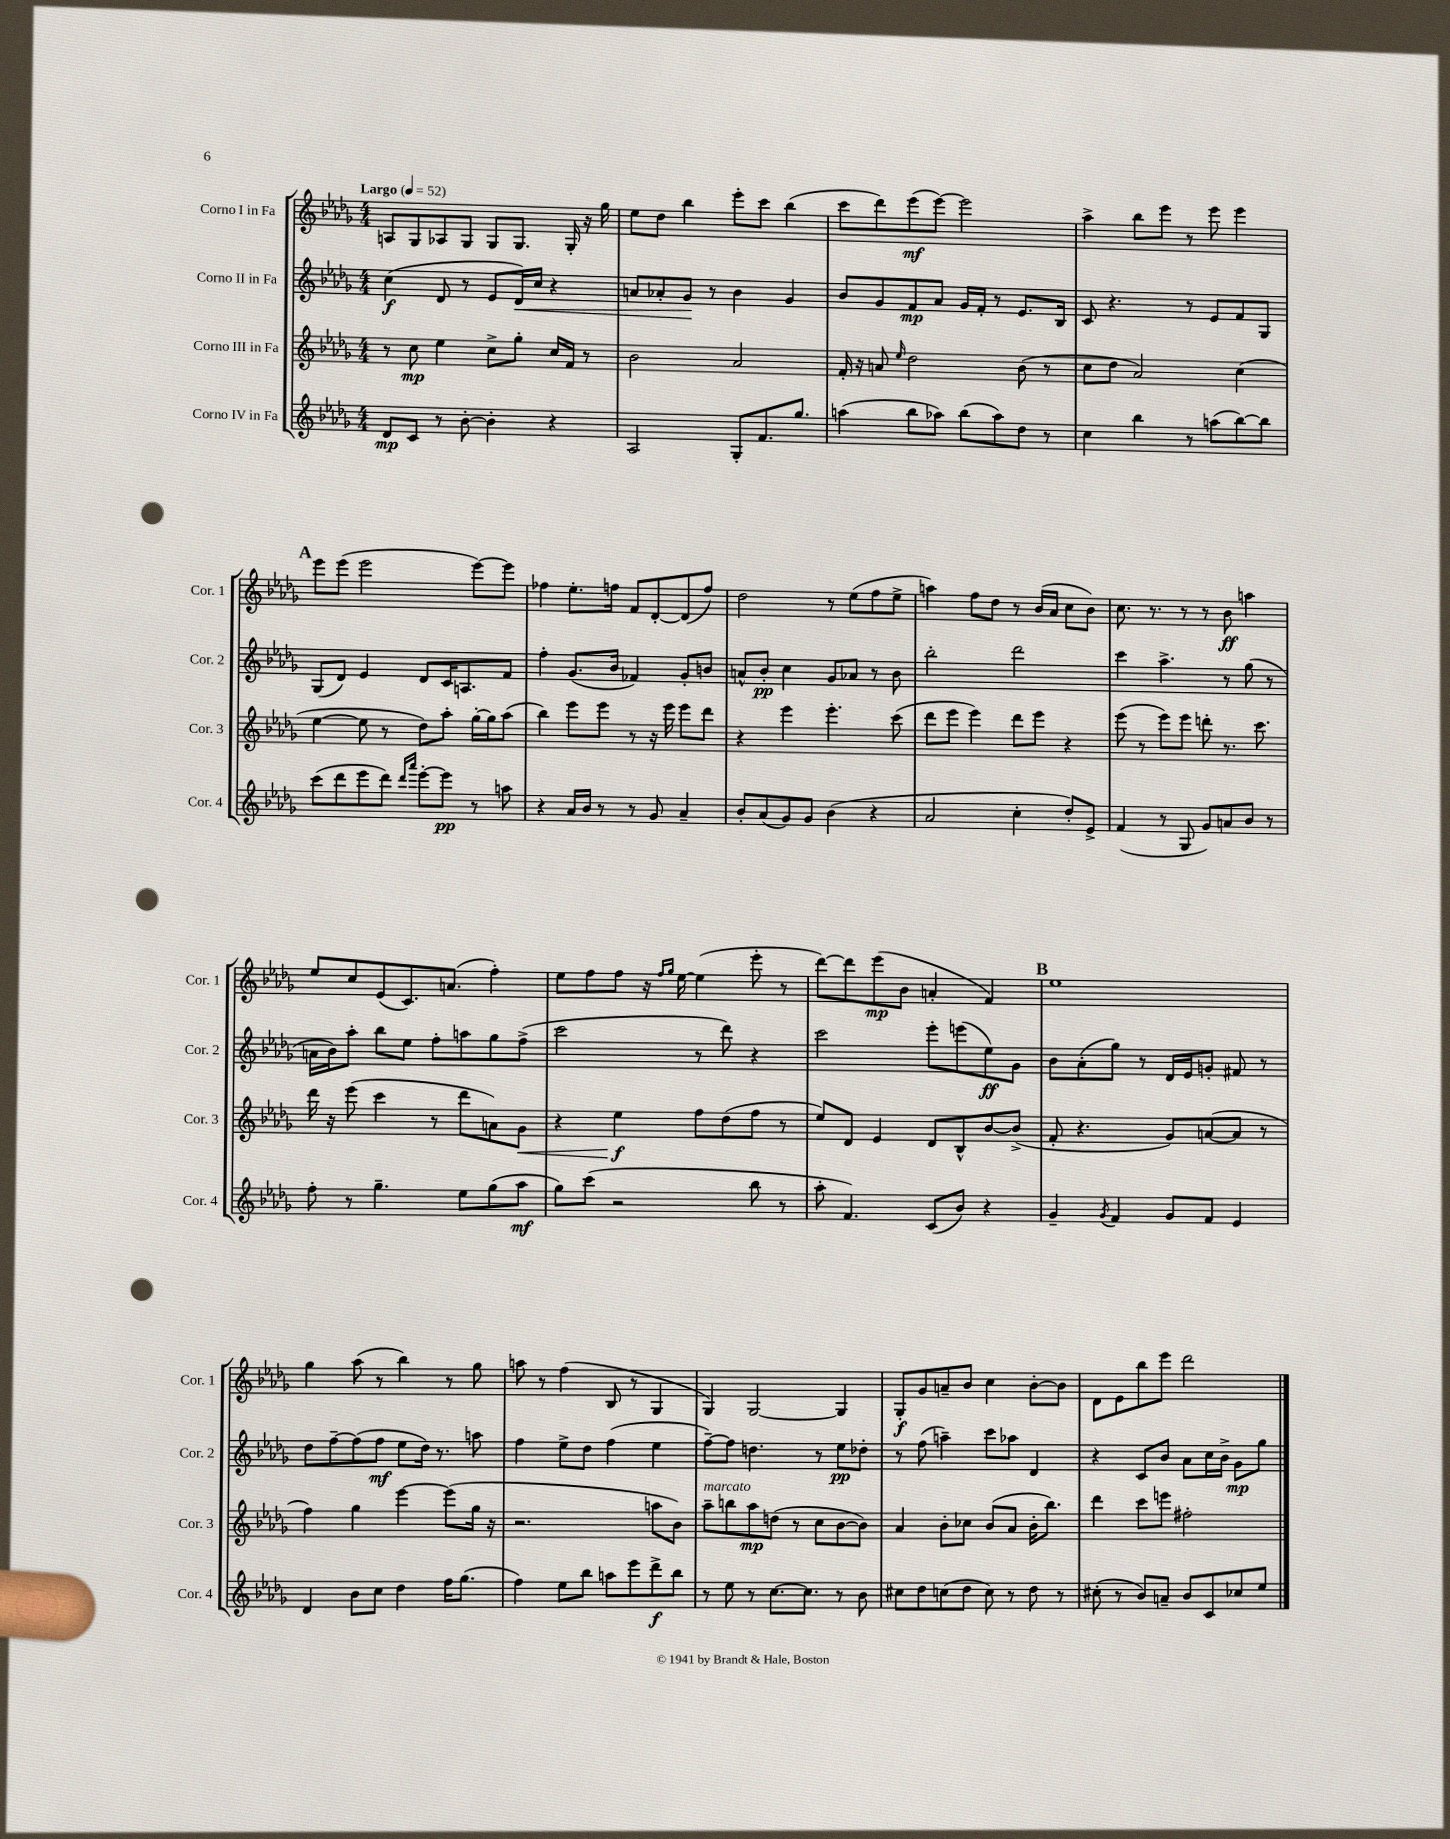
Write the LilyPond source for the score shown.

<<
\new StaffGroup <<
\new Staff = "s0" \with { instrumentName = "Corno I in Fa" shortInstrumentName = "Cor. 1" } {
    \clef treble \key des \major \numericTimeSignature \time 4/4 \tempo "Largo" 4 = 52
    a8 ges8 aes8 ges8 ges8 ges8. ges16-. r16 ges''16 |
    ees''8 des''8 bes''4 ees'''8-. c'''8 bes''4( |
    c'''8 des'''8) ees'''8\mf( ees'''8~) ees'''2 |
    aes''4-> bes''8 ees'''8 r8 ees'''8 ees'''4 |
    \mark \markup { \bold "A" } ees'''8 ees'''8( ees'''2 ees'''8~) ees'''8 |
    fes''4 ees''8.-. f''16 f'8 des'8~-. des'8( f''8) |
    des''2 r8 ees''8( f''8 ees''8-> |
    a''4) f''8 des''8 r8 bes'16( aes'16 c''8 bes'8) |
    c''8. r8. r8 r8 bes'8\ff a''4 |
    ees''8 c''8 ees'8( c'8.) a'8.( f''4-.) |
    ees''8 f''8 f''8 r16 \grace { f''16 ges''16 } ees''16~ ees''4( ees'''8-. r8 |
    des'''8~) des'''8 ees'''8\mp( bes'8 a'4-. f'4) |
    \mark \markup { \bold "B" } ees''1 |
    ges''4 aes''8( r8 bes''4) r8 ges''8 |
    a''8 r8 f''4( bes8 r8 ges4 |
    ges4) ges2~ ges4 |
    ges8-.\f ges'8 a'8-- bes'8 c''4 bes'8~-. bes'8 |
    des'8 ees'8 bes''8 ees'''8 des'''2 \bar "|." |
}
\new Staff = "s1" \with { instrumentName = "Corno II in Fa" shortInstrumentName = "Cor. 2" } {
    \clef treble \key des \major \numericTimeSignature \time 4/4
    c''4\f( des'8 r8 ees'8 des'16\<) c''16 r4 |
    a'8 aes'8-. ges'8\! r8 bes'4 ges'4 |
    bes'8 ges'8 f'8\mp aes'8 ges'16 f'16-. r8 ees'8. bes16 |
    c'8 r4. r8 ees'8 f'8 ges8 |
    \mark \markup { \bold "A" } ges8( des'8) ees'4 des'8 c'16 a8. f'8 |
    f''4-. ges'8.( bes'16 fes'4) ges'8-. b'8 |
    a'8-^ bes'8-.\pp c''4 ges'8 aes'8 r8 bes'8 |
    bes''2-. des'''2 |
    c'''4 aes''4.-> r8 ges''8( r8 |
    a'16 bes'16) aes''8-. bes''8 ees''8 f''8-. a''8 ges''8 f''8->( |
    c'''2 r8 des'''8) r4 |
    c'''2 ees'''8-. e'''8( ees''8\ff) ges'8 |
    \mark \markup { \bold "B" } bes'8 aes'8-.( ges''8) r8 des'16 ees'16 g'8-. fis'8 r8 |
    des''8 f''8~-- f''8( f''8\mf ees''8 des''16) r8. a''8 |
    f''4 ees''8-> des''8 f''4( ees''4 |
    f''8~--) f''8 d''4. r8 ees''8\pp des''8-. |
    r8 f''8( a''4--) c'''8 aes''8 des'4 |
    r4 c'8 bes'8 aes'8 c''16 bes'16-> ges'8\mp ges''8 \bar "|." |
}
\new Staff = "s2" \with { instrumentName = "Corno III in Fa" shortInstrumentName = "Cor. 3" } {
    \clef treble \key des \major \numericTimeSignature \time 4/4
    r8 c''8\mp ees''4 c''8-> ges''8-. c''16 f'16 r8 |
    bes'2 aes'2 |
    f'16-. r16 a'8 \grace { ees''16 } des''2 bes'8( r8 |
    c''8 des''8 aes'2) c''4( |
    \mark \markup { \bold "A" } ees''4~ ees''8 r8 des''8) aes''8-. ges''16~-. ges''16 aes''8( |
    bes''4) ees'''8 ees'''8 r8 r16 ees'''16 ees'''8 des'''8 |
    r4 ees'''4 ees'''4.-. c'''8( |
    des'''8 ees'''8 ees'''4) des'''8 ees'''8 r4 |
    ees'''8( r8 ees'''8) ees'''8 d'''8-. r8. c'''8. |
    des'''16 r16 ees'''8( c'''4 r8 des'''8 a'8) ges'8\< |
    r4 ees''4\f\! f''8 des''8( f''8 r8 |
    ees''8) des'8 ees'4 des'8 bes8-^ bes'8~ bes'8->( |
    \mark \markup { \bold "B" } f'8-. r4. ges'8) a'8~( a'8 r8 |
    f''4) ges''4 ees'''4~ ees'''8( ges''16 r16 |
    r2. a''8 bes'8) |
    aes''8--^\markup { \italic "marcato" } b''8 aes''8\mp d''8( r8 c''8 bes'8~ bes'8) |
    aes'4 bes'8-. ces''8 bes'8( aes'8 bes'16-. bes''8.) |
    des'''4 c'''8 e'''8 fis''2-. \bar "|." |
}
\new Staff = "s3" \with { instrumentName = "Corno IV in Fa" shortInstrumentName = "Cor. 4" } {
    \clef treble \key des \major \numericTimeSignature \time 4/4
    des'8\mp c'8 r8 bes'8~-. bes'4-. r4 |
    aes2 ges8-. f'8. ges''8. |
    a''4( bes''8 aes''8) bes''8( aes''8) des''8 r8 |
    c''4 bes''4 r8 a''8( bes''8~) bes''8 |
    \mark \markup { \bold "A" } c'''8( des'''8 ees'''8 des'''8) \grace { des'''16 aes'''16 } ees'''8~-. ees'''8\pp r8 a''8 |
    r4 aes'16 bes'16 r8 r8 ges'8 aes'4-- |
    bes'8-. aes'8( ges'8) ges'8 bes'4( r4 |
    aes'2 c''4-. des''8-.) ees'8-> |
    f'4( r8 ges8 ges'8) a'8 bes'8 r8 |
    f''8-. r8 ges''4.-- ees''8 ges''8( aes''8\mf |
    ges''8) c'''8( r2 bes''8 r8 |
    aes''8-. f'4.) c'8( bes'8) r4 |
    \mark \markup { \bold "B" } ges'4-- \acciaccatura { ges'8 } f'4 ges'8 f'8 ees'4 |
    des'4 bes'8 c''8 des''4 f''16 ges''8.( |
    f''4) ees''8 bes''8 a''8 ees'''8 des'''8->\f bes''8 |
    r8 ees''8 r8 c''8.~ c''8. r8 bes'8 |
    cis''8 des''8 c''8( des''8 c''8) r8 des''8 r8 |
    cis''8-.( r8 bes'8) a'8-- bes'8 c'8 ces''8 ees''8 \bar "|." |
}
>>
>>
\layout { \context { \Score \remove "Bar_number_engraver" } }
